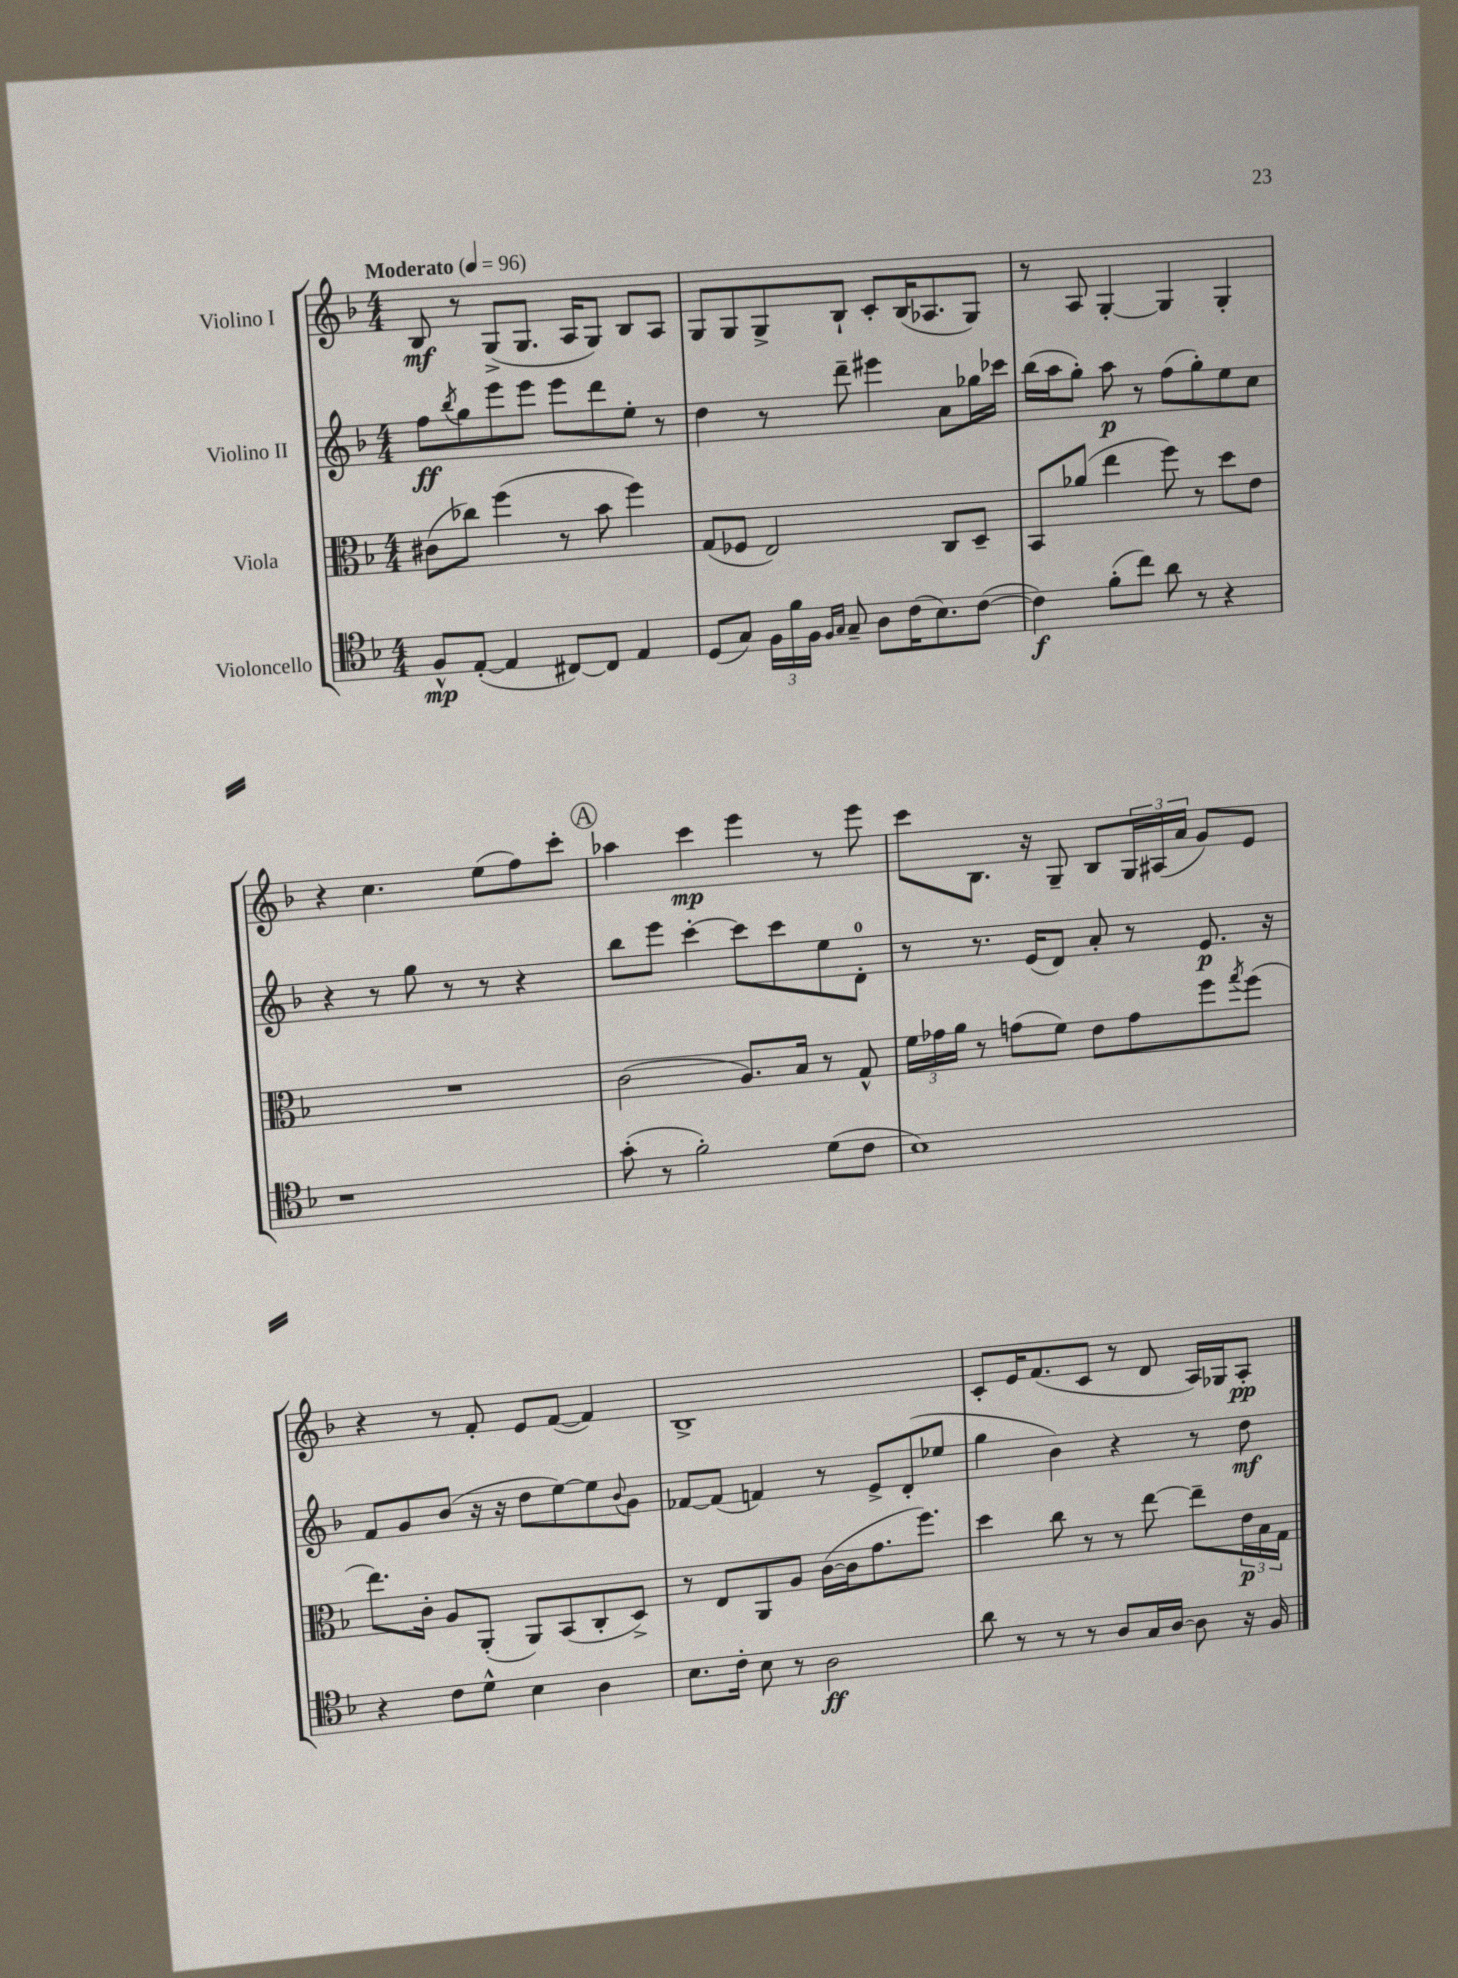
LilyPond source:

<<
\new StaffGroup <<
\new Staff = "s0" \with { instrumentName = "Violino I" } {
    \clef treble \key f \major \numericTimeSignature \time 4/4 \tempo "Moderato" 4 = 96
    bes8\mf r8 g8->( g8. a16 g8) bes8 a8 |
    g8 g8 g8-> bes8-! c'8-. bes16( aes8. g8) |
    r8 a8 g4~-. g4 g4-. |
    r4 c''4. e''8( f''8) c'''8-. |
    \mark \markup { \circle "A" } aes''4 c'''4\mp e'''4 r8 e'''8 |
    c'''8 bes8. r16 g8-- bes8 \tuplet 3/2 { g16 ais16( a'16 } g'8) e'8 |
    r4 r8 f'8-. e'8 f'8~( f'4) |
    bes1-> |
    c'8-. e'16 f'8.( c'8 r8 d'8 a16) ges16 a8-.\pp \bar "|." |
}
\new Staff = "s1" \with { instrumentName = "Violino II" } {
    \clef treble \key f \major \numericTimeSignature \time 4/4
    f''8\ff \acciaccatura { bes''8 } g''8 e'''8 e'''8 e'''8 d'''8 e''8-. r8 |
    d''4 r8 d'''8-- eis'''4 a'8 ges''16 ces'''16 |
    bes''16( a''16 g''8-.) a''8\p r8 f''8( g''8-.) e''8 c''8 |
    r4 r8 g''8 r8 r8 r4 |
    \mark \markup { \circle "A" } bes''8 e'''8 c'''4~-. c'''8 c'''8 e''8 d'8-0-. |
    r8 r8. e'16( d'8) a'8-. r8 e'8.\p r16 |
    f'8 g'8 bes'8( r16 r16 d''8 e''8~) e''8 \appoggiatura { bes'8 } g'8 |
    fes'8~ fes'8( f'4) r8 e'8-> d'8-.( ees''8 |
    g''4 bes'4) r4 r8 d''8\mf \bar "|." |
}
\new Staff = "s2" \with { instrumentName = "Viola" } {
    \clef alto \key f \major \numericTimeSignature \time 4/4
    cis'8( ces''8) f''4( r8 bes'8 f''4) |
    g8( fes8 e2) c8 d8-- |
    bes,8 aes'8( e''4 f''8) r8 d''8 e'8 |
    R1 |
    \mark \markup { \circle "A" } c'2( a8.) bes16 r8 g8-^ |
    \tuplet 3/2 { f'16 ges'16 a'16 } r8 g'8( f'8) e'8 g'8 f''8 \acciaccatura { g''8 } f''8( |
    e''8.) c'16-. a8 a,8-.( a,8) bes,8( c8-. d8->) |
    r8 e8 a,8 a8 c'16~( c'16 g'8. f''8.) |
    d''4 c''8 r8 r8 e''8~ e''8-- \tuplet 3/2 { e'16\p bes16 g16 } \bar "|." |
}
\new Staff = "s3" \with { instrumentName = "Violoncello" } {
    \clef tenor \key f \major \numericTimeSignature \time 4/4
    f8-^\mp e8~-.( e4 cis8~) cis8 e4 |
    d8( g8) \tuplet 3/2 { f16 f'16 f16 } \grace { f16 g16 } g8-- a8 c'16( bes8.) c'8~( |
    c'4\f) f'8-.( c''8) a'8 r8 r4 |
    r1 |
    \mark \markup { \circle "A" } g'8-.( r8 f'2-.) d'8( c'8 |
    bes1) |
    r4 c'8 d'8-^ bes4 a4 |
    bes8. c'16-. bes8 r8 a2\ff |
    a'8 r8 r8 r8 a8 g16 a16~ a8 r16 f16 \bar "|." |
}
>>
>>
\layout { \context { \Score \remove "Bar_number_engraver" } }
